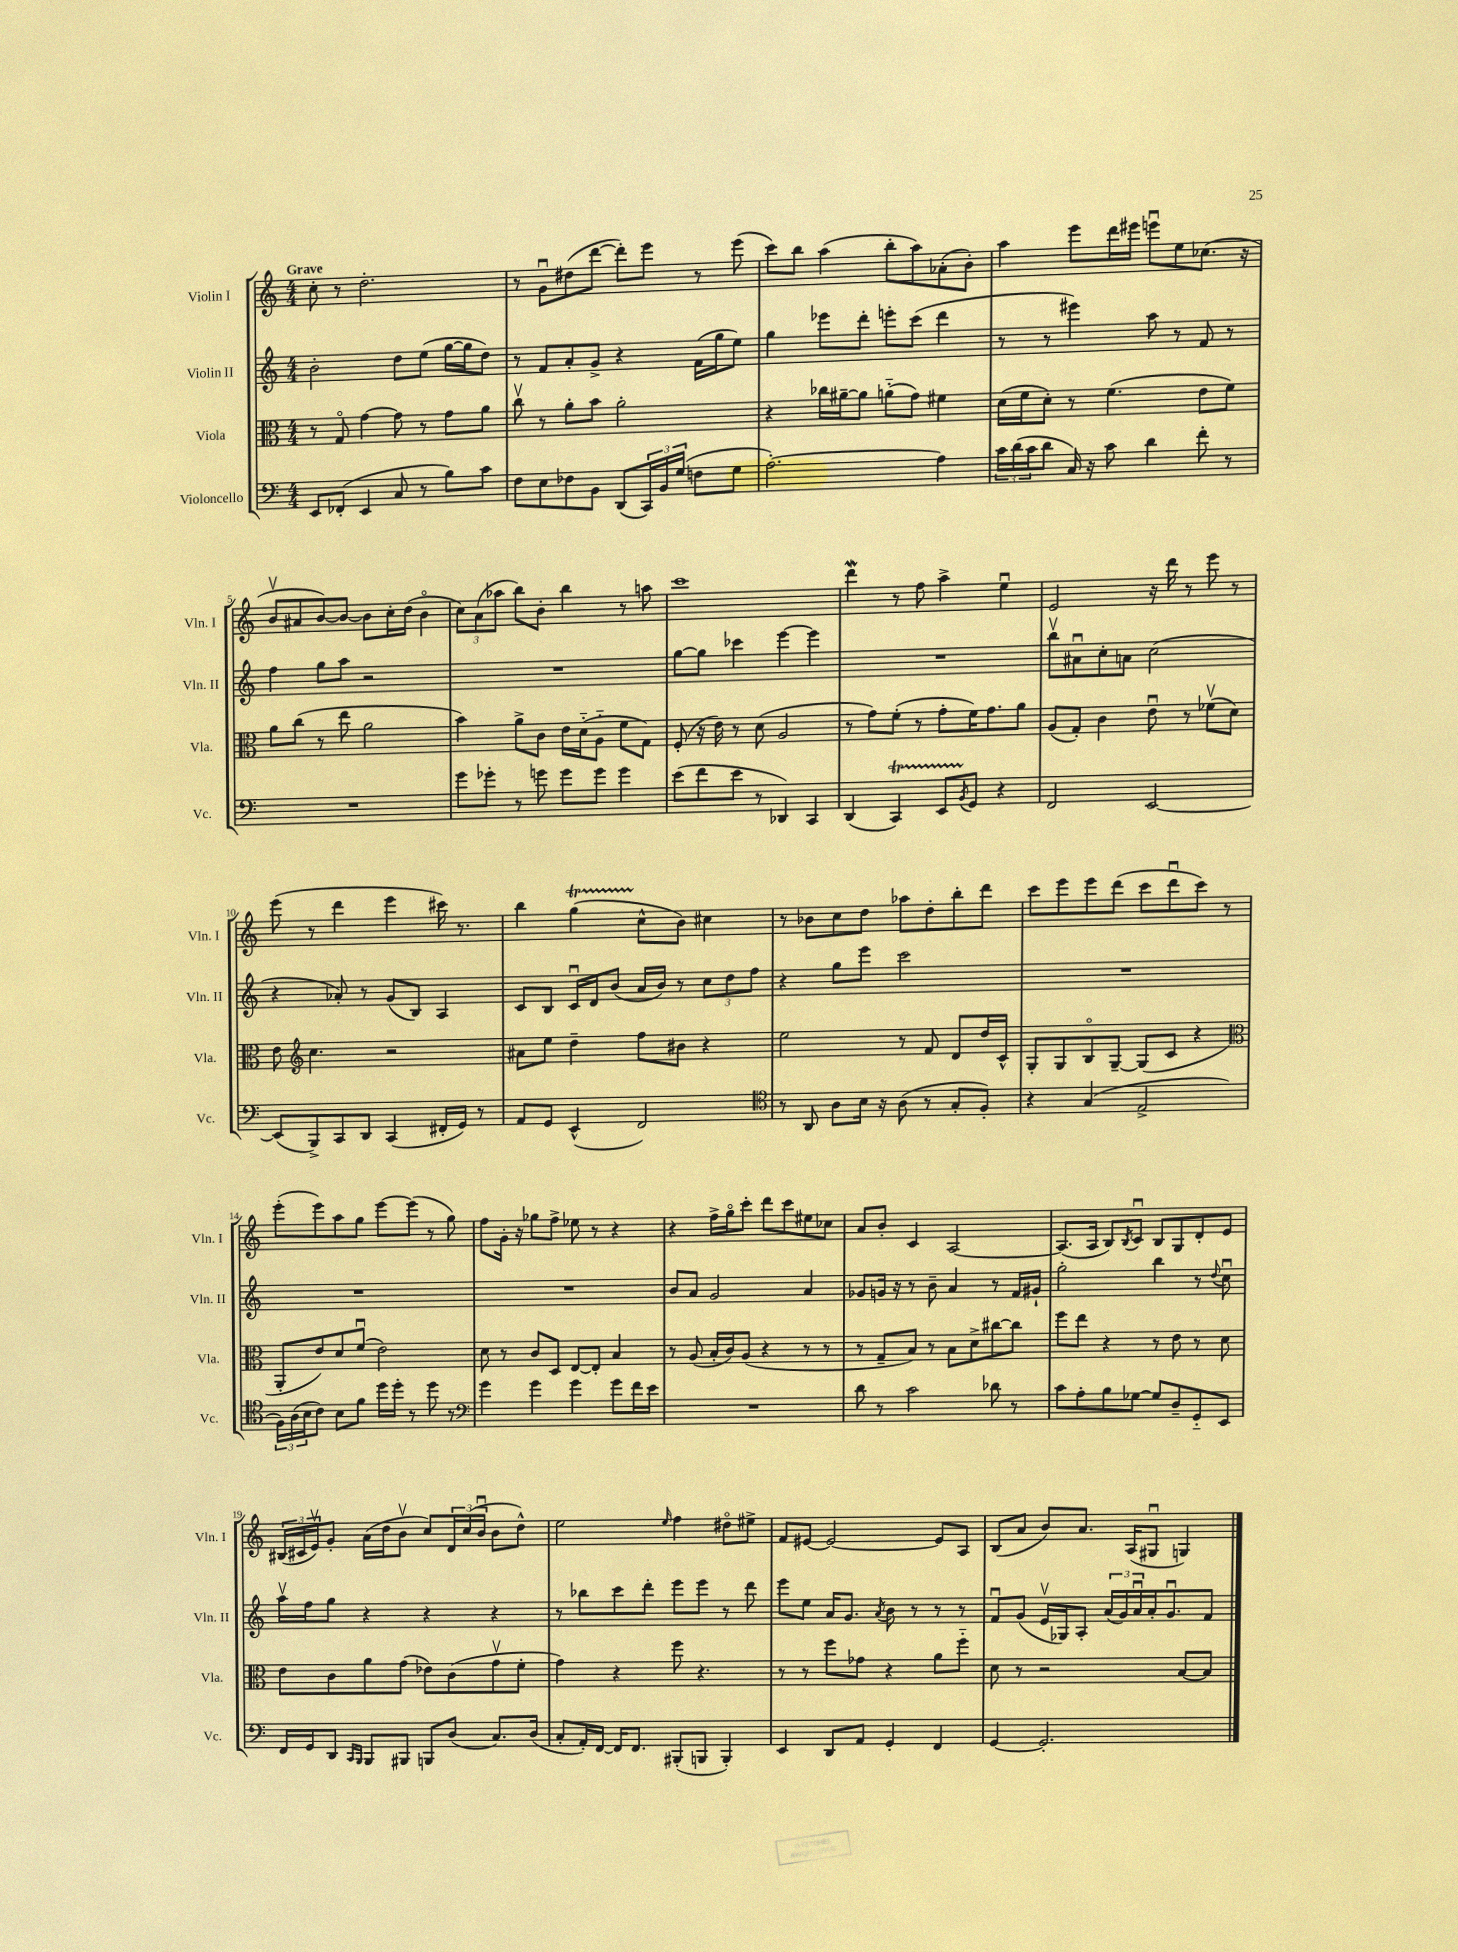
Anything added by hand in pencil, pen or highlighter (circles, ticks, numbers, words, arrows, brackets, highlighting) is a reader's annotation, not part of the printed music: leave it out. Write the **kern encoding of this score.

**kern	**kern	**kern	**kern
*staff4	*staff3	*staff2	*staff1
*clefF4	*clefC3	*clefG2	*clefG2
*k[]	*k[]	*k[]	*k[]
*M4/4	*M4/4	*M4/4	*M4/4
8EE	8r	2b'	8cc'
(8FF-'	8Go	.	8r
4EE	[4g	.	2.dd'
8C	8g]	8dd	.
8r	8r	(8ee	.
8B)	8g	[16gg	.
.	.	16gg]	.
8c	8a	8dd)	.
=	=	=	=
8F	8ccv	8r	8r
8E	8r	8f	8gu
8F-	8a'	8a'	(8dd#
8BB	8b	8g^	[8ddd
(8DD	2a'	4r	8ddd'])
24CC)	.	.	8eee
24BB	.	.	.
(24G	.	.	.
8F	.	(16f	8r
.	.	16gg	.
8G	.	8ee)	(8eee
=	=	=	=
[2.A')	4r	4gg	8ccc)
.	.	.	8bb
.	16cc-	8eee-	(4aa
.	[16a#~	.	.
.	8a#]	8ddd'	.
.	(8a'~	8eee'	8bb'
.	8g)	(8ccc	8aa)
4A]	4f#	4ddd	(8a-'
.	.	.	8b')
=	=	=	=
24c	(16d	8r	4aa
(24d	.	.	.
.	16f	.	.
24c	.	.	.
8d	8d')	8r	.
16C)	8r	4eee#)	8eee
16r	.	.	.
8c	(4.f	.	16ddd
.	.	.	16eee#
4d	.	8aa	8eeeu
.	.	8r	8ee
8f'	8e	8f	(8.cc-
8r	8f)	8r	.
.	.	.	16r
=	=	=	=
1r	8a	4ff	8bv
.	(8cc	.	8a#
.	8r	8gg	[8b)
.	8ee	8aa	8b_
.	2a	2r	8b]
.	.	.	16cc'
.	.	.	(16dd
.	.	.	4bo
=	=	=	=
8g	4b)	1r	12cc)
.	.	.	(12a
8g-'	.	.	.
.	.	.	12aa-
8r	8a^	.	8bb)
8g	8c	.	8b'
8g	16e	.	4bb
.	(16d'~	.	.
8g	8A'~	.	.
4g	8f	.	8r
.	8G)	.	8aa
=	=	=	=
(8e	(8F'	[8gg	1ccc
8f	16r	8gg]	.
.	16e)	.	.
8e	8r	4ccc-	.
8r	(8d	.	.
4DD-)	2A	[4eee	.
4CC	.	4eee]	.
=	=	=	=
(4DD	8r	1r	4ddd
.	8g)	.	.
4CC)	(8f'	.	8r
.	8r	.	8ff
8EE	8g'	.	4aa^
8qBB	.	.	.
8GG	16f)	.	.
.	8.g	.	.
4r	.	.	4eeu
.	8a	.	.
=	=	=	=
2FF	(8A	8bbv	2e
.	8G')	8a#u	.
.	4c	8cc'	.
.	.	8a	.
[2EE	8eu	(2cc	16r
.	.	.	16ddd
.	8r	.	8r
.	(8f-v	.	8eee
.	8d)	.	8r
=	=	=	=
(8EE]	8e	4r	(8eee
*	*clefG2	*	*
8BBB^)	4.cc	.	8r
8CC	.	8a-')	4ddd
8DD	.	8r	.
(4CC	2r	(8g	4eee
.	.	8B)	.
16FF#'	.	4A	16ccc#)
16GG)	.	.	8.r
8r	.	.	.
=	=	=	=
8AA	8a#	8c	4bb
8GG	8ee	8B	.
(4EE^^	4dd~	16cu	(4gg
.	.	16d	.
.	.	(8b	.
2FF)	8ff	16a	8cc^^
.	.	16b)	.
.	8b#	8r	8b)
.	4r	12cc	4cc#
.	.	12dd	.
.	.	12ff	.
=	=	=	=
*clefC4	*	*	*
8r	2ee	4r	8r
8AA	.	.	8b-
8A	.	8gg	8cc
16B	.	8eee	8dd
16r	.	.	.
(8A	8r	2ccc	8aa-
8r	8f	.	8dd'
8G'	8d	.	8bb'
8F')	16dd	.	8ddd
.	16c^^	.	.
=	=	=	=
4r	8G'	1r	8ccc
.	8G	.	8eee
(4G	8Bo	.	8eee
.	[8G~	.	(8ddd
2E^	(8G]	.	8ccc
.	8c	.	8dddu
.	4r	.	8ccc)
.	.	.	8r
=	=	=	=
*	*clefC3	*	*
24F)	8AA'	1r	(8eee'
(24A	.	.	.
24B	.	.	.
8c)	8e)	.	8eee)
8B	8d	.	8aa
8f	(8fu	.	8gg
16dd	2e)	.	[8eee
16dd'	.	.	.
8r	.	.	(8eee]
8dd	.	.	8r
8r	.	.	8gg)
=	=	=	=
*clefF4	*	*	*
4g	8d	1r	8ff
.	8r	.	16g'
.	.	.	16r
4g	8c	.	8gg-
.	8D	.	8ff^
4g	[8E	.	8ee-
.	8E']	.	8r
8g	4B	.	4r
16f	.	.	.
16e	.	.	.
=	=	=	=
1r	8r	8b	4r
.	(8A	8a	.
.	16B'	2g	16ff^
.	16c)	.	16ggo
.	(8A	.	8ccc'
.	4r	.	8ddd
.	.	.	8ccc
.	8r	4a	8ee#
.	8r	.	8cc-
=	=	=	=
8d	8r	8g-	8a
8r	8G~	16g	8b'
.	.	16r	.
2c	8B)	8r	4c
.	8r	8b~	.
.	8B	4a	[2A
.	8d^	.	.
8d-	[8cc#	8r	.
8r	8cc#]	16f	.
.	.	16g#`	.
=	=	=	=
8c	8ff	2gg'	(8.A]
8A'	8ee	.	.
.	.	.	16A
8B	4r	.	8B)
.	.	.	8qB
[8G-	.	.	8cu
8G-]	8r	4bb	8B
8D~	8e	.	8G
8GG'~	8r	8r	8d'
.	.	8qqdd	.
8EE	8d	8ccu	8e
=	=	=	=
16FF	8e	16aav	(24B#
.	.	.	24c#
16GG	.	16ff	.
.	.	.	24ev)
8DD	8c	8gg	8g'
16qqCC	.	.	.
16qqBBB	.	.	.
8BBB	8a	4r	(16a
.	.	.	16dd
8BBB#	(8g	.	8bv
8BBB	8e-)	4r	8cc)
(8D	(8c	.	24d
.	.	.	(24cc
.	.	.	24bu
8.C)	8gv	4r	8b
.	8f'	.	8dd^^)
(16D	.	.	.
=	=	=	=
8C'	4g)	8r	2ee
16AA')	.	8bb-	.
[16FF	.	.	.
16FF]	4r	8ccc	.
8.FF	.	.	.
.	.	8ddd'	.
.	.	.	16qqee
(8BBB#'	8ff	8eee	4ff
8BBB	4.r	8eee	.
4BBB')	.	8r	8dd#o
.	.	8ddd	8ee#^
=	=	=	=
4EE	8r	8eee	8f
.	8r	8ee	[8e#
8DD	8ff	16a	2e#_
.	.	8.g	.
8AA	8g-	.	.
.	.	8qa	.
4GG'	4r	8b	.
.	.	8r	.
4FF	8a	8r	8e#]
.	8ff'~	8r	8A
=	=	=	=
[4GG	8d	8fu	(8B
.	8r	(8g	8a
2.GG']	2r	16ev	8b)
.	.	16G-)	.
.	.	8A'	8.a
.	.	(24a	.
.	.	24g)	.
.	.	.	(16A
.	.	24au	.
.	.	16a'	8G#u
.	.	8.gu	.
.	[8B	.	4G)
.	8B]	8f	.
==	==	==	==
*-	*-	*-	*-
